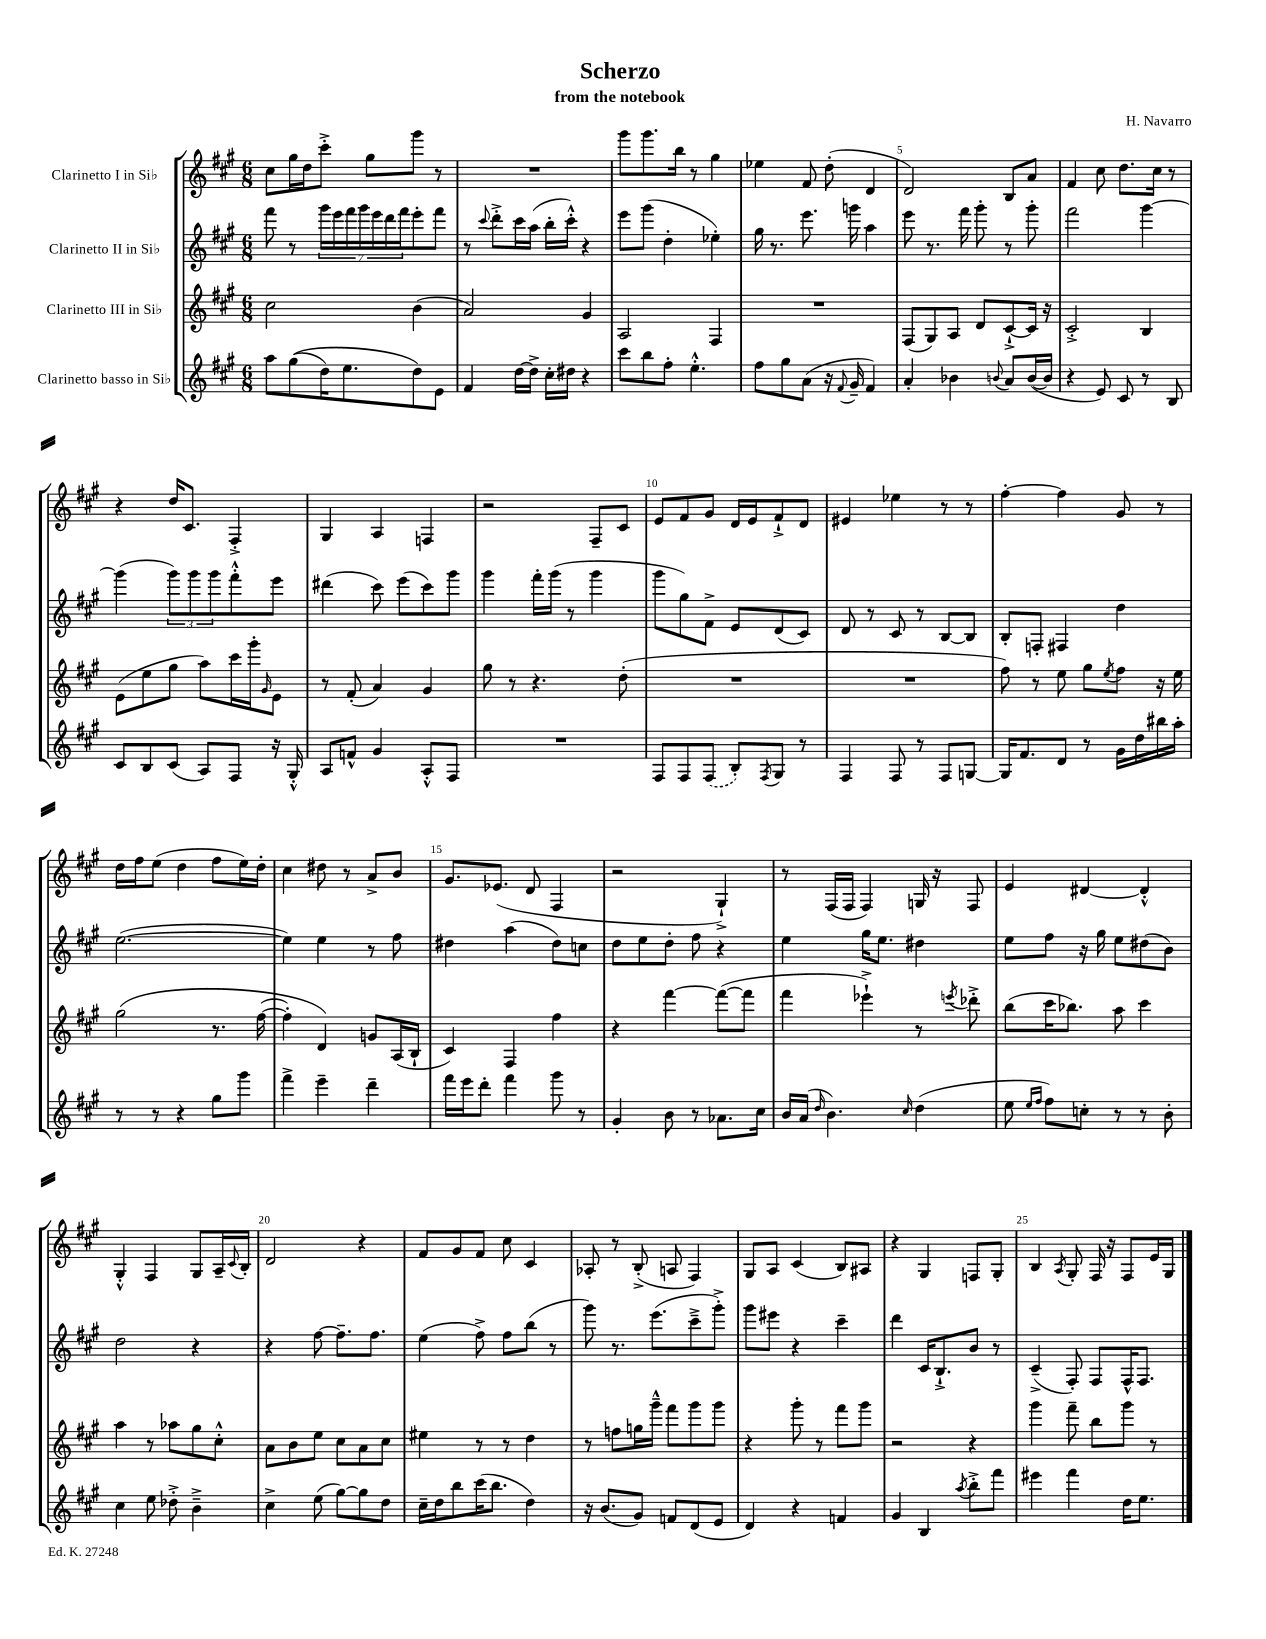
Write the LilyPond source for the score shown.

\header { title = "Scherzo" composer = "H. Navarro" subtitle = "from the notebook" }
<<
\new StaffGroup <<
\new Staff = "s0" \with { instrumentName = "Clarinetto I in Sib" } {
    \clef treble \key a \major \numericTimeSignature \time 6/8
    cis''8 gis''16 d''16 cis'''8-.-> gis''8 gis'''8 r8 |
    R2. |
    gis'''8 gis'''8. b''16 r8 gis''4 |
    ees''4 fis'8 d''8-.( d'4 |
    d'2) b8 a'8 |
    fis'4 cis''8 d''8. cis''16 r8 |
    r4 d''16 cis'8. fis4-.-> |
    gis4 a4 f4 |
    r2 fis8-- cis'8 |
    e'8 fis'8 gis'8 d'16 e'16 fis'8-!-> d'8 |
    eis'4 ees''4 r8 r8 |
    fis''4~-. fis''4 gis'8 r8 |
    d''16 fis''16 e''8( d''4 fis''8 e''16) d''16-. |
    cis''4 dis''8 r8 a'8-> b'8 |
    gis'8. ees'8.( d'8 fis4 |
    r2 gis4-!->) |
    r8 fis16( fis16 fis4) g16 r16 fis8 |
    e'4 dis'4~ dis'4-.-^ |
    gis4-.-^ fis4 gis8 a16-- \appoggiatura { cis'8 } b16-. |
    d'2 r4 |
    fis'8 gis'8 fis'8 cis''8 cis'4 |
    aes8-. r8 b8-.->( a8 fis4) |
    gis8 a8 cis'4( b8) ais8 |
    r4 gis4 f8 gis8-. |
    b4 \acciaccatura { a8 } gis8-. fis16 r16 fis8 e'16 gis16 \bar "|." |
}
\new Staff = "s1" \with { instrumentName = "Clarinetto II in Sib" } {
    \clef treble \key a \major \numericTimeSignature \time 6/8
    fis'''8 r8 \tuplet 7/4 { gis'''16 e'''16 fis'''16 gis'''16 e'''16 d'''16 fis'''16 } e'''8-. fis'''8 |
    r8 \appoggiatura { cis'''8 } d'''8-.-> cis'''16 a''16( b''16-. cis'''16-.-^) r4 |
    e'''8 gis'''8( d''4-. ees''4-.) |
    gis''16 r8. e'''8. g'''16 a''4 |
    e'''8 r8. fis'''16 gis'''8-. r8 gis'''8-. |
    fis'''2 gis'''4~ |
    gis'''4( \tuplet 3/2 { gis'''8) gis'''8 gis'''8 } fis'''8-.-^ e'''8 |
    dis'''4( cis'''8) e'''8( cis'''8) gis'''8 |
    gis'''4 fis'''16-. gis'''16( r8 gis'''4 |
    gis'''8 gis''8) fis'8-> e'8 d'8( cis'8) |
    d'8 r8 cis'8 r8 b8~ b8 |
    b8-. f8-. fis4 d''4 |
    e''2.~( |
    e''4) e''4 r8 fis''8 |
    dis''4 a''4( dis''8) c''8 |
    d''8 e''8 d''8-. fis''8 r4 |
    e''4 gis''16 e''8. dis''4 |
    e''8 fis''8 r16 gis''16 e''8 dis''8( b'8) |
    d''2 r4 |
    r4 fis''8~ fis''8.-- fis''8. |
    e''4( fis''8->) fis''8 b''8( r8 |
    gis'''8) r8. e'''8.( cis'''8---> gis'''8-.->) |
    gis'''8 eis'''8 r4 cis'''4-- |
    d'''4 cis'16 b8.-!-> b'8 r8 |
    cis'4--->( fis8-.) fis8 fis16-^ fis8. \bar "|." |
}
\new Staff = "s2" \with { instrumentName = "Clarinetto III in Sib" } {
    \clef treble \key a \major \numericTimeSignature \time 6/8
    cis''2 b'4( |
    a'2) gis'4 |
    a2 fis4 |
    R2. |
    fis8( gis8) a8 d'8 cis'8~-!-> cis'16 r16 |
    cis'2-.-> b4 |
    e'8( e''8 gis''8 a''8) cis'''16 gis'''16-. \grace { gis'16 } e'8 |
    r8 fis'8-.( a'4) gis'4 |
    gis''8 r8 r4. d''8-.( |
    R2. |
    R2. |
    fis''8) r8 e''8 gis''8 \acciaccatura { e''8 } fis''8 r16 e''16 |
    gis''2\( r8. fis''16~( |
    fis''4-.) d'4\) g'8 a16( b16-! |
    cis'4) fis4 fis''4 |
    r4 fis'''4~ fis'''8~( fis'''8 |
    fis'''4 ees'''4-!->) r8 \acciaccatura { e'''8 } des'''8-.-> |
    b''8( cis'''16 bes''8.) a''8 cis'''4 |
    a''4 r8 aes''8 gis''8 cis''8-.-^ |
    a'8 b'8 e''8 cis''8 a'8 cis''8 |
    eis''4 r8 r8 d''4 |
    r8 f''8 g''16 gis'''16---^ fis'''8 gis'''8 gis'''8 |
    r4 gis'''8-. r8 fis'''8 gis'''8 |
    r2 r4 |
    gis'''4 fis'''8-- b''8 gis'''8 r8 \bar "|." |
}
\new Staff = "s3" \with { instrumentName = "Clarinetto basso in Sib" } {
    \clef treble \key a \major \numericTimeSignature \time 6/8
    a''8 gis''8(\( d''16) e''8. d''8\) e'8 |
    fis'4 d''16~ d''16-> cis''16-. dis''16 r4 |
    cis'''8 b''8 fis''8-. e''4.-.-^ |
    fis''8 gis''8 a'8( r16 \appoggiatura { fis'8 } gis'16-- fis'4) |
    a'4-. bes'4 \appoggiatura { b'8 } a'8 b'16~( b'16 |
    r4 e'8) cis'8 r8 b8 |
    cis'8 b8 cis'8( a8) fis8 r16 gis16-.-^ |
    a8 f'8-^ gis'4 a8-.-^ fis8 |
    R2. |
    fis8 fis8 \once \slurDashed fis8( b8-.) \acciaccatura { fis8 } gis8 r8 |
    fis4 fis8 r8 fis8 g8~ |
    g16 fis'8. d'8 r8 gis'16 d''16 bis''16 a''16-. |
    r8 r8 r4 gis''8 gis'''8 |
    fis'''4-> e'''4-- d'''4-- |
    fis'''16 e'''16 d'''8-. fis'''4 gis'''8 r8 |
    gis'4-. b'8 r8 aes'8. cis''16 |
    b'16 a'16( \grace { d''16 } b'4.) \grace { cis''16 } d''4( |
    e''8 \grace { e''16 fis''16 } fis''8) c''8-. r8 r8 b'8-. |
    cis''4 e''8 des''8-.-> b'4---> |
    cis''4-> e''8( gis''8~) gis''8 d''8 |
    cis''16-- d''16 b''8 cis'''16( b''8. d''4) |
    r16 b'8.( gis'8) f'8 d'8( e'8 |
    d'4) r4 f'4 |
    gis'4 b4 \acciaccatura { a''8 } b''8-.-> fis'''8 |
    eis'''4 fis'''4 d''16 e''8. \bar "|." |
}
>>
>>
\layout { \context { \Score \override BarNumber.break-visibility = ##(#f #t #t) barNumberVisibility = #(every-nth-bar-number-visible 5) } }
